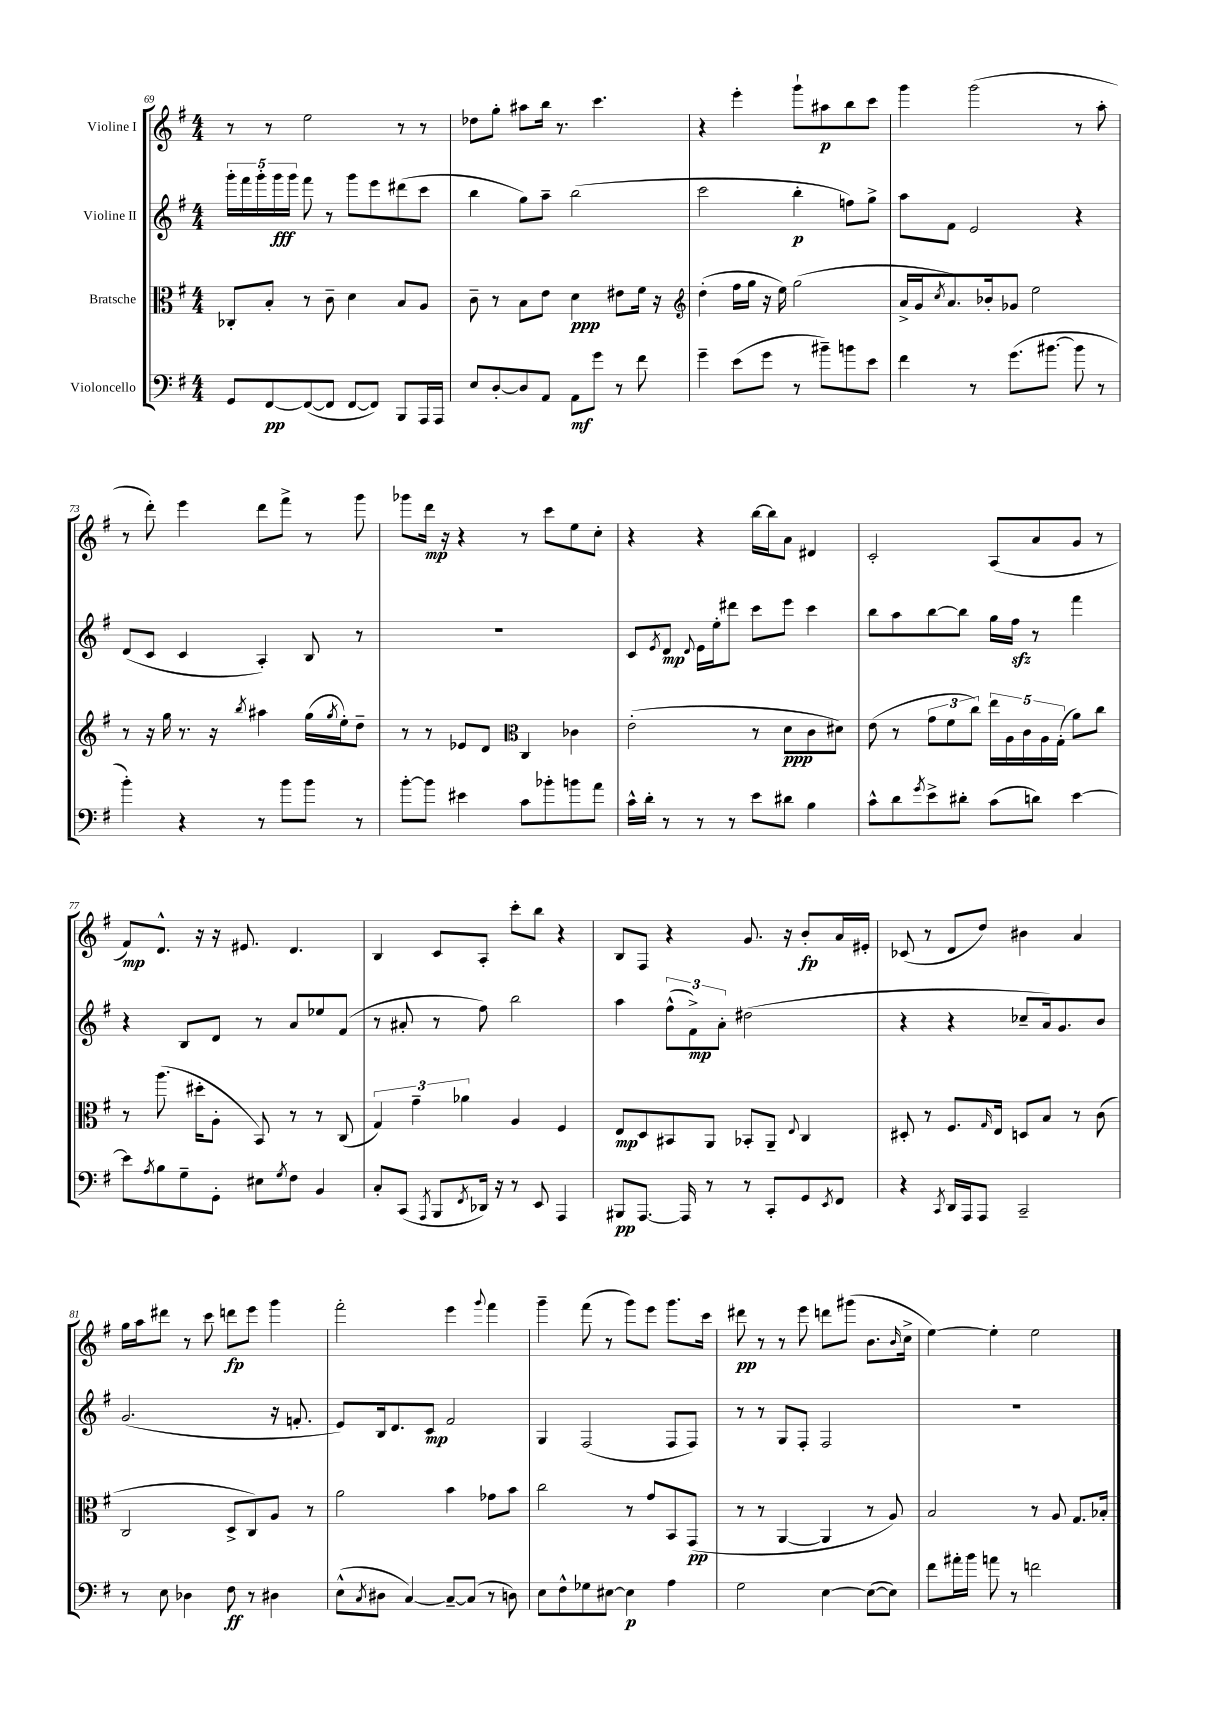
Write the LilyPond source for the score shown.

<<
\new StaffGroup <<
\new Staff = "s0" \with { instrumentName = "Violine I" } {
    \clef treble \key g \major \numericTimeSignature \time 4/4
    r8 r8 e''2 r8 r8 |
    des''8 g''8-. ais''8 b''16 r8. c'''4. |
    r4 e'''4-. g'''8-! ais''8\p b''8 c'''8 |
    g'''4 g'''2( r8 a''8-. |
    r8 d'''8-.) e'''4 d'''8 fis'''8-> r8 g'''8 |
    ges'''8 d'''16\mp r16 r4 r8 c'''8 e''8 c''8-. |
    r4 r4 b''16~ b''16 a'8 dis'4 |
    c'2-. a8( a'8 g'8 r8 |
    fis'8\mp) d'8.-^ r16 r16 eis'8. d'4. |
    b4 c'8 a8-. c'''8-. b''8 r4 |
    b8 fis8 r4 g'8. r16 b'8-.\fp a'16 eis'16-. |
    ces'8( r8 d'8 d''8) bis'4 a'4 |
    g''16 a''16 dis'''8 r8 c'''8 d'''8\fp e'''8 g'''4 |
    fis'''2-. e'''4 \appoggiatura { g'''8 } fis'''4 |
    g'''4-- fis'''8( r8 g'''8) e'''8 g'''8. c'''16 |
    dis'''8\pp r8 r8 e'''8 d'''8 gis'''8( b'8. \grace { b'16 } c''16-> |
    e''4~) e''4-. e''2 \bar "|." |
}
\new Staff = "s1" \with { instrumentName = "Violine II" } {
    \clef treble \key g \major \numericTimeSignature \time 4/4
    \tuplet 5/4 { g'''16-. fis'''16 g'''16-. g'''16\fff g'''16 } fis'''8 r8 g'''8 e'''8 dis'''8( c'''8 |
    b''4 g''8) a''8-- b''2( |
    c'''2 b''4-.\p f''8) g''8-> |
    a''8 fis'8 e'2 r4 |
    d'8( c'8 c'4 a4-.) b8 r8 |
    R1 |
    c'8 \acciaccatura { e'8 } d'8\mp \appoggiatura { d'8 } e'16 e''16-. dis'''8 c'''8 e'''8 c'''4 |
    b''8 a''8 b''8~ b''8 g''16 fis''16\sfz r8 fis'''4 |
    r4 b8 d'8 r8 a'8 ees''8 fis'8( |
    r8 ais'8-. r8 fis''8) b''2 |
    a''4 \tuplet 3/2 { fis''8-^( fis'8->\mp) a'8-. } dis''2( |
    r4 r4 ces''8-- a'16) g'8. b'8 |
    g'2.( r16 f'8.-. |
    e'8) b16 d'8. c'8\mp fis'2 |
    g4 fis2( fis8 fis8) |
    r8 r8 g8 fis8-. fis2 |
    R1 \bar "|." |
}
\new Staff = "s2" \with { instrumentName = "Bratsche" } {
    \clef alto \key g \major \numericTimeSignature \time 4/4
    ces8-. b8-. r8 c'8-- d'4 b8 a8 |
    c'8-- r8 b8 e'8 d'4\ppp eis'8 fis'16 r16 |
    \clef treble d''4-.( fis''16 g''16 r16 e''16) g''2( |
    a'16-> g'16 \acciaccatura { c''8 } a'8.) bes'16-. ges'8 e''2 |
    r8 r16 g''16 r8. r16 \acciaccatura { b''8 } ais''4 g''16( \acciaccatura { g''8 } e''16-.) d''8-- |
    r8 r8 ees'8 d'8 \clef alto c4 ces'4 |
    e'2-.( r8 d'8\ppp c'8 dis'8) |
    e'8( r8 \tuplet 3/2 { g'8 fis'8 c''8) } \tuplet 5/4 { e''16 a16 c'16 a16 g16-.( } a'8) c''8 |
    r8 a''8.( dis''16-. a8-. b,8) r8 r8 c8( |
    \tuplet 3/2 { g4) g'4-- aes'4 } a4 fis4 |
    e8\mp d8 bis,8 a,8 bes,8-. a,8-- \appoggiatura { e8 } c4 |
    dis8-. r8 fis8. \grace { g16 } e16 d8 b8 r8 c'8( |
    c2 d8-> c8) a8 r8 |
    a'2 b'4 ges'8 b'8 |
    c''2 r8 g'8 b,8 g,8\pp( |
    r8 r8 a,4~ a,4 r8 a8) |
    b2 r8 a8 g8. bes16-. \bar "|." |
}
\new Staff = "s3" \with { instrumentName = "Violoncello" } {
    \clef bass \key g \major \numericTimeSignature \time 4/4
    g,8 fis,8~\pp fis,8~( fis,8 fis,8~ fis,8) b,,8 a,,16 a,,16 |
    e8 d8~-. d8 a,8 a,8\mf g'8 r8 fis'8 |
    g'4-- e'8( g'8 r8 bis'8--) b'8 e'8 |
    fis'4 r8 g'8.( bis'8.~ bis'8 r8 |
    b'4-.) r4 r8 b'8 b'8 r8 |
    b'8~-. b'8 eis'4 c'8 bes'8-. b'8 a'8 |
    c'16-^ d'16-. r8 r8 r8 e'8 dis'8 b4 |
    c'8-^ d'8 \acciaccatura { g'8 } e'8-> dis'8-. c'8( d'8) e'4~ |
    e'8 \acciaccatura { a8 } b8 g8-- g,8-. eis8 \acciaccatura { g8 } fis8 b,4 |
    c8-. c,8( \acciaccatura { a,,8 } b,,8 \acciaccatura { fis,8 } des,16) r16 r8 e,8 a,,4 |
    bis,,8\pp a,,8.~ a,,16 r8 r8 c,8-. g,8 \acciaccatura { e,8 } fis,8 |
    r4 \acciaccatura { c,8 } d,16 a,,16 a,,8 c,2-- |
    r8 e8 des4 fis8\ff r8 dis4 |
    e8-^( \acciaccatura { c8 } dis8 c4~) c8~-- c8( r8 d8) |
    e8 fis8-^ ges8 eis8~ eis4\p a4 |
    g2 e4~ e8~( e8) |
    fis'8 ais'16-. b'16 a'8 r8 f'2 \bar "|." |
}
>>
>>
\layout { \context { \Score currentBarNumber = #69 } }
